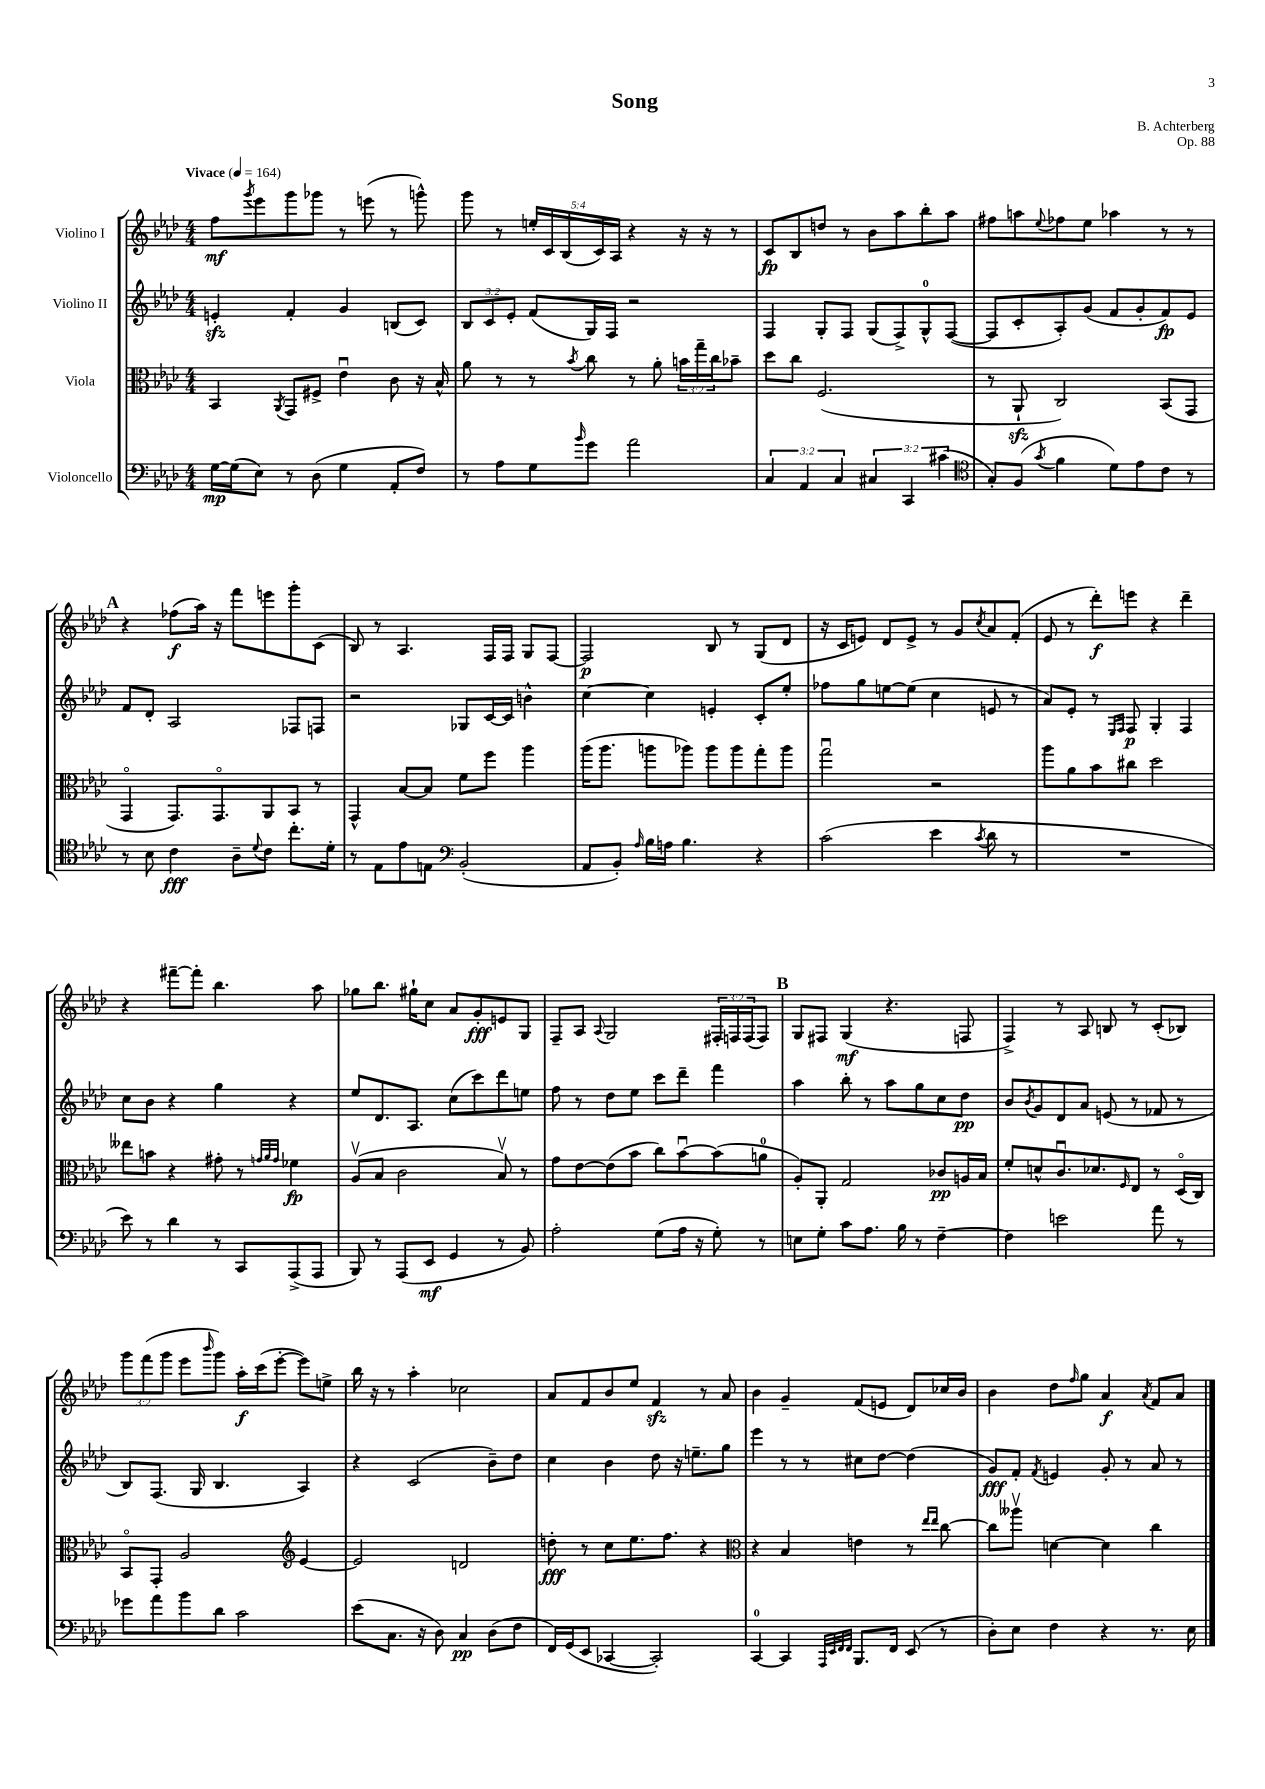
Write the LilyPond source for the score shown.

\header { title = "Song" composer = "B. Achterberg" opus = "Op. 88" }
<<
\new StaffGroup <<
\new Staff = "s0" \with { instrumentName = "Violino I" } {
    \clef treble \key aes \major \numericTimeSignature \time 4/4 \override Staff.TupletNumber.text = #tuplet-number::calc-fraction-text \tempo "Vivace" 4 = 164
    f''8\mf \acciaccatura { g'''8 } ees'''8 g'''8 ges'''8 r8 e'''8( r8 g'''8-^) |
    g'''8 r8 \tuplet 5/4 { e''16-. c'16 bes16( c'16) aes16 } r4 r16 r16 r8 |
    c'8\fp bes8 d''8 r8 bes'8 aes''8 bes''8-. aes''8 |
    fis''8 a''8 \appoggiatura { ees''8 } fes''8 ees''8 aes''4 r8 r8 |
    \mark \markup { \bold "A" } r4 fes''8\f( aes''16) r16 f'''8 e'''8 g'''8-. c'8( |
    bes8) r8 aes4. f16 f16 g8 f8~ |
    f2\p bes8 r8 g8( des'8 |
    r16 c'16 e'8) des'8 e'8-> r8 g'8 \acciaccatura { c''8 } aes'8 f'8-.( |
    ees'8 r8 des'''8-.\f) e'''8 r4 des'''4-- |
    r4 fis'''8~-- fis'''8-. bes''4. aes''8 |
    ges''8 bes''8. gis''16-! c''8 aes'8 g'8-.\fff e'8 g8 |
    f8-- aes8 \appoggiatura { aes8 } g2 \tuplet 3/2 { fis16-. f16 f16( } f8) |
    \mark \markup { \bold "B" } g8 fis8 g4\mf( r4. f8 |
    f4->) r8 aes8 b8 r8 c'8-.( bes8) |
    \tuplet 3/2 { g'''8 f'''8( g'''8 } ees'''8 \grace { bes'''16 } g'''8) aes''16-.\f c'''16( ees'''8~-. ees'''8) e''8-> |
    bes''16 r16 r8 aes''4-. ces''2 |
    aes'8 f'8 bes'8 ees''8 f'4\sfz r8 aes'8 |
    bes'4 g'4-- f'8( e'8 des'8) ces''16 bes'16 |
    bes'4 des''8 \grace { f''16 } g''8 aes'4\f \acciaccatura { aes'8 } f'8 aes'8 \bar "|." |
}
\new Staff = "s1" \with { instrumentName = "Violino II" } {
    \clef treble \key aes \major \numericTimeSignature \time 4/4 \override Staff.TupletNumber.text = #tuplet-number::calc-fraction-text
    e'4-.\sfz f'4-. g'4 b8( c'8) |
    \tuplet 3/2 { bes8 c'8 ees'8-. } f'8( g16) f16 r2 |
    f4 g8-. f8 g8( f8->) g8-0-^ f8~( |
    f8 c'8-. aes8-.) g'8( f'8 g'8-. f'8\fp) ees'8 |
    \mark \markup { \bold "A" } f'8 des'8-. aes2 fes8 f8 |
    r2 ges8 c'16~ c'16 b'4-^ |
    c''4~ c''4 e'4-. c'8-. ees''8-. |
    fes''8 g''8 e''8~ e''8( c''4 e'8 r8 |
    aes'8) ees'8-. r8 \grace { ees16 f16 } f8\p g4-. f4 |
    c''8 bes'8 r4 g''4 r4 |
    ees''8 des'8. aes8. c''8( c'''8) des'''8 e''8 |
    f''8 r8 des''8 ees''8 c'''8 des'''8-- f'''4 |
    \mark \markup { \bold "B" } aes''4 bes''8-. r8 aes''8 g''8 c''8 des''8\pp |
    bes'8 \acciaccatura { bes'8 } g'8 des'8 aes'8 e'8( r8 fes'8 r8 |
    bes8) f8.( g16 bes4. aes4) |
    r4 c'2( bes'8--) des''8 |
    c''4 bes'4 des''8 r16 e''8.-- g''8 |
    ees'''4 r8 r8 cis''8 des''8~ des''4( |
    g'8\fff) f'8-. \acciaccatura { f'8 } e'4 g'8-. r8 aes'8 r8 \bar "|." |
}
\new Staff = "s2" \with { instrumentName = "Viola" } {
    \clef alto \key aes \major \numericTimeSignature \time 4/4 \override Staff.TupletNumber.text = #tuplet-number::calc-fraction-text
    bes,4 \acciaccatura { aes,8 } g,8 fis8-> ees'4\downbow c'8 r16 bes16-^ |
    aes'8 r8 r8 \acciaccatura { bes'8 } c''8 r8 aes'8-. \tuplet 3/2 { b'16 g''16-- c''16 } bes'8-- |
    des''8 c''8 f2.( |
    r8 aes,8-!\sfz c2) bes,8( g,8 |
    \mark \markup { \bold "A" } g,4\flageolet g,8.) g,8.\flageolet aes,8 bes,8 r8 |
    g,4-^ bes8~ bes8 f'8 f''8 aes''4 |
    aes''16( aes''8. a''8 aes''8) aes''8 aes''8 g''8-. aes''8 |
    g''2\downbow r2 |
    aes''8 aes'8 bes'8 cis''8 des''2 |
    eeses''8 b'8 r4 gis'8-. r8 \grace { g'32 aes'32 g'32 } fes'4\fp |
    aes8\upbow( bes8 c'2 bes8\upbow) r8 |
    g'8 ees'8~ ees'8( bes'8 c''8) bes'8~\downbow bes'8( a'8-0 |
    \mark \markup { \bold "B" } aes8-.) aes,8-. g2 ces'8\pp a16 bes16 |
    f'8-. d'8-^ c'8.\downbow des'8. \grace { f16 } ees8 r8 des16\flageolet( c16) |
    bes,8\flageolet g,8-. aes2 \clef treble ees'4~ |
    ees'2 d'2 |
    d''8-.\fff r8 c''8 ees''8. f''8. r4 |
    \clef alto r4 bes4 e'4 r8 \grace { ees''16 ees''16 } c''8~ |
    c''8 aeses''8\upbow d'4~ d'4 c''4 \bar "|." |
}
\new Staff = "s3" \with { instrumentName = "Violoncello" } {
    \clef bass \key aes \major \numericTimeSignature \time 4/4 \override Staff.TupletNumber.text = #tuplet-number::calc-fraction-text
    g16~\mp g16( ees8) r8 des8( g4 aes,8-. f8) |
    r8 aes8 g8 \grace { bes'16 } g'8 aes'2 |
    \tuplet 3/2 { c4 aes,4 c4 } \tuplet 3/2 { cis4 c,4 cis'4( } |
    \clef tenor g8-.) f8( \acciaccatura { g'8 } f'4 des'8) ees'8 c'8 r8 |
    \mark \markup { \bold "A" } r8 bes8 c'4\fff aes8-- \appoggiatura { des'8 } c'8 c''8.-. des'16-. |
    r8 ees8 ees'8 e8 \clef bass bes,2-.( |
    aes,8 bes,8-.) \grace { aes16 } bes16 a16 bes4. r4 |
    c'2( ees'4 \acciaccatura { c'8 } des'8 r8 |
    R1 |
    ees'8) r8 des'4 r8 c,8 aes,,8->( aes,,8 |
    bes,,8) r8 aes,,8( ees,8\mf g,4 r8 bes,8) |
    aes2-. g8( aes16 r16 g8-.) r8 |
    \mark \markup { \bold "B" } e8 g8-. c'8 aes8. bes16 r8 f4~-- |
    f4 e'2 aes'8 r8 |
    ges'8 aes'8 bes'8 des'8 c'2 |
    ees'8( c8. r16 des8) c4\pp des8( f8 |
    f,16) g,16( ees,8 ces,4~ ces,2-.) |
    c,4-0~ c,4 \grace { aes,,32 ees,32 f,32 f,32 } bes,,8. f,16 ees,8( r8 |
    des8-.) ees8 f4 r4 r8. ees16 \bar "|." |
}
>>
>>
\layout { \context { \Score \remove "Bar_number_engraver" } }
